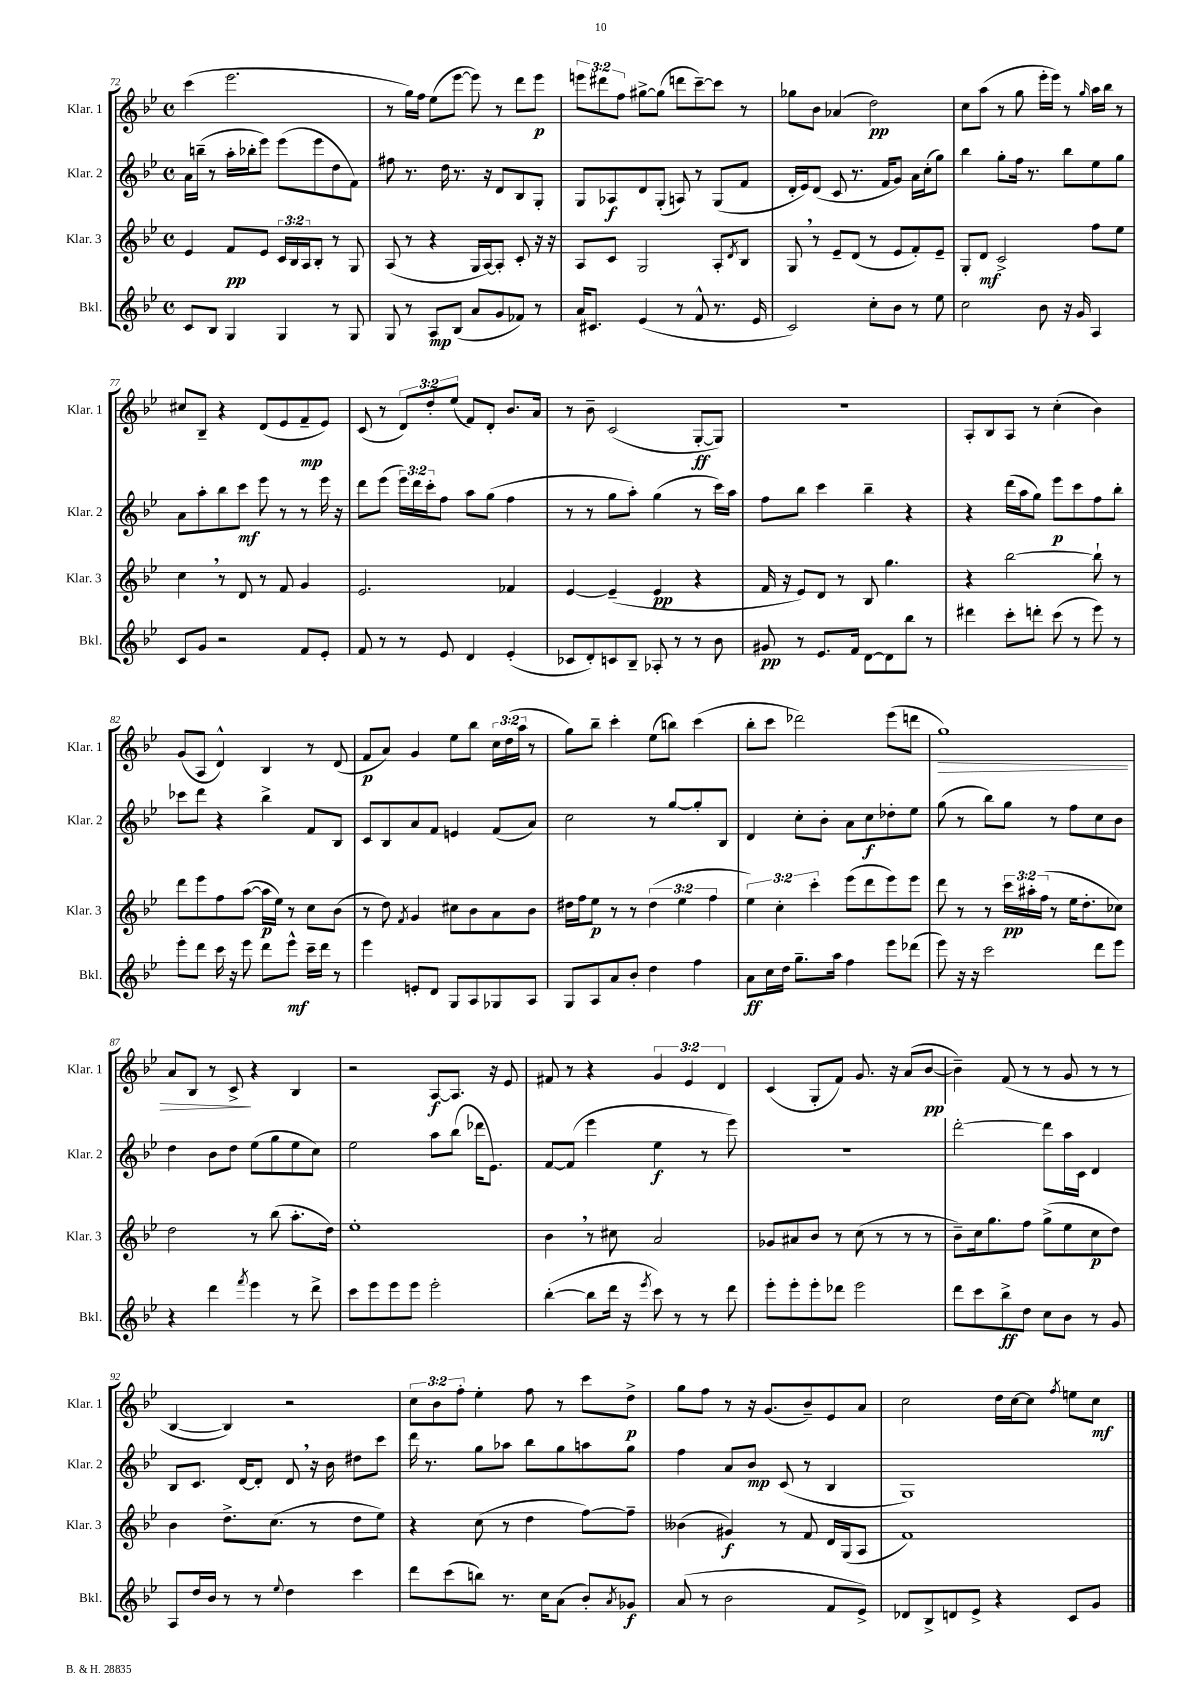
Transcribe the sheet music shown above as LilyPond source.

<<
\new StaffGroup <<
\new Staff = "s0" \with { instrumentName = "Klar. 1" shortInstrumentName = "Klar. 1" } {
    \clef treble \key bes \major \defaultTimeSignature \time 4/4 \override Staff.TupletNumber.text = #tuplet-number::calc-fraction-text
    c'''4( ees'''2. |
    r8 g''16) f''16 ees''8( ees'''8~ ees'''8) r8 d'''8 ees'''8\p |
    \tuplet 3/2 { e'''8 dis'''8 f''8 } gis''8~-> gis''8( d'''8 c'''8~--) c'''8 r8 |
    ges''8 bes'8 aes'4( d''2\pp) |
    c''8 a''8( r8 g''8 ees'''16-. ees'''16) r8 \grace { g''16 } a''16 bes''16 r8 |
    cis''8 bes8-- r4 d'8( ees'8 f'8--\mp ees'8) |
    c'8( r8 \tuplet 3/2 { d'8) d''8-. ees''8( } f'8) d'8-. bes'8. a'16 |
    r8 bes'8-- c'2( g8~-.\ff g8) |
    R1 |
    a8-. bes8 a8 r8 c''4-.( bes'4) |
    g'8( a8 d'4-^) bes4 r8 d'8( |
    f'8\p a'8) g'4 ees''8 bes''8 \tuplet 3/2 { c''16 d''16( a''16 } r8 |
    g''8) bes''8-- c'''4-. ees''8( b''8) c'''4( |
    bes''8-. c'''8 des'''2) ees'''8( d'''8 |
    g''1\>) |
    a'8 bes8 r8 c'8->\! r4 bes4 |
    r2 a8~\f a8. r16 ees'8 |
    fis'8 r8 r4 \tuplet 3/2 { g'4 ees'4 d'4 } |
    c'4( g8-. f'8) g'8. r16 a'8( bes'8~\pp |
    bes'4--) f'8( r8 r8 g'8 r8 r8 |
    bes4~ bes4) r2 |
    \tuplet 3/2 { c''8 bes'8 f''8-. } ees''4-. f''8 r8 c'''8 d''8->\p |
    g''8 f''8 r8 r16 g'8.( bes'8--) ees'8 a'8 |
    c''2 d''16 c''16~ c''8 \acciaccatura { f''8 } e''8 c''8\mf \bar "|." |
}
\new Staff = "s1" \with { instrumentName = "Klar. 2" shortInstrumentName = "Klar. 2" } {
    \clef treble \key bes \major \defaultTimeSignature \time 4/4 \override Staff.TupletNumber.text = #tuplet-number::calc-fraction-text
    a'16 b''16--( r8 a''16-. bes''16-. ees'''8) ees'''8( ees'''8 d''8 f'8) |
    fis''8 r8. d''16 r8. r16 d'8 bes8 g8-. |
    g8 aes8\f d'8 g8-.( a8) r8 g8( f'8 |
    d'16-. ees'16) d'8( c'8 r8. f'16 g'8) a'16 c''16-.( g''8) |
    bes''4 g''8-. f''16 r8. bes''8 ees''8 g''8 |
    a'8 a''8-. bes''8 c'''8\mf ees'''8 r8 r8 ees'''16 r16 |
    d'''8 ees'''8( \tuplet 3/2 { ees'''16) d'''16 c'''16-. } f''8 a''8 g''8( f''4 |
    r8 r8 g''8 a''8-.) g''4( r8 c'''16) a''16 |
    f''8 bes''8 c'''4 bes''4-- r4 |
    r4 d'''16( a''16 g''8) ees'''8\p c'''8 f''8 bes''8-. |
    ces'''8 d'''8 r4 bes''4-> f'8 bes8 |
    c'8 bes8 a'8 f'8 e'4 f'8( a'8) |
    c''2 r8 g''8~ g''8-. bes8 |
    d'4 c''8-. bes'8-. a'8 c''8\f des''8-. ees''8 |
    g''8( r8 bes''8) g''8 r8 f''8 c''8 bes'8 |
    d''4 bes'8 d''8 ees''8( g''8 ees''8 c''8) |
    ees''2 a''8 bes''8( des'''16 ees'8.) |
    f'8~ f'8( ees'''4 ees''4\f r8 ees'''8) |
    R1 |
    d'''2~-. d'''8 a''16 c'16 d'4 |
    bes8 c'8. d'16~ d'8-. d'8 \breathe r16 bes'16 dis''8 c'''8 |
    d'''16 r8. g''8 aes''8 bes''8 g''8 a''8 g''8 |
    f''4 a'8 bes'8\mp c'8( r8 bes4 |
    g1) \bar "|." |
}
\new Staff = "s2" \with { instrumentName = "Klar. 3" shortInstrumentName = "Klar. 3" } {
    \clef treble \key bes \major \defaultTimeSignature \time 4/4 \override Staff.TupletNumber.text = #tuplet-number::calc-fraction-text
    ees'4 f'8\pp ees'8 \tuplet 3/2 { c'16 bes16 a16 } bes8-. r8 g8 |
    a8( r8 r4 g16 a16~) a8-. c'8-. r16 r16 |
    a8 c'8 g2 a8-. \acciaccatura { d'8 } bes8 |
    g8 \breathe r8 ees'8-- d'8( r8 ees'8 f'8-.) ees'8-- |
    g8-. d'8\mf c'2-> f''8 ees''8 |
    c''4 \breathe r8 d'8 r8 f'8 g'4 |
    ees'2. fes'4 |
    ees'4~ ees'4--( ees'4\pp r4 |
    f'16 r16 ees'8) d'8 r8 bes8 g''4. |
    r4 bes''2~ bes''8-! r8 |
    d'''8 ees'''8 f''8 a''8~( a''16\p ees''16) r8 c''8 bes'8( |
    r8 d''8) \acciaccatura { f'8 } g'4 cis''8 bes'8 a'8 bes'8 |
    dis''16 f''16 ees''8\p r8 r8 \tuplet 3/2 { dis''4( ees''4 f''4 } |
    \tuplet 3/2 { ees''4) c''4-. c'''4-. } ees'''8( d'''8 ees'''8) ees'''8 |
    d'''8 r8 r8 \tuplet 3/2 { c'''16\pp ais''16-. f''16( } r8 ees''16 d''8.-. ces''8) |
    d''2 r8 bes''8( a''8.-. d''16) |
    ees''1-. |
    bes'4 \breathe r8 cis''8 a'2 |
    ges'8 ais'8 bes'8 r8 c''8( r8 r8 r8 |
    bes'8--) c''16 g''8. f''8 g''8->( ees''8 c''8\p d''8) |
    bes'4 d''8.-> c''8.( r8 d''8 ees''8) |
    r4 c''8( r8 d''4 f''8~) f''8-- |
    beses'4( gis'4\f) r8 f'8 d'16 g16( a8 |
    f'1) \bar "|." |
}
\new Staff = "s3" \with { instrumentName = "Bkl." shortInstrumentName = "Bkl." } {
    \clef treble \key bes \major \defaultTimeSignature \time 4/4
    c'8 bes8 g4 g4 r8 g8 |
    g8 r8 a8\mp bes8( a'8 g'8 fes'8) r8 |
    a'16 cis'8. ees'4( r8 f'8-^ r8. ees'16 |
    c'2) c''8-. bes'8 r8 ees''8 |
    c''2 bes'8 r16 g'16 a4 |
    c'8 g'8 r2 f'8 ees'8-. |
    f'8 r8 r8 ees'8 d'4 ees'4-.( |
    ces'8 d'8-.) c'8 bes8-- aes8-. r8 r8 bes'8 |
    gis'8\pp r8 ees'8. f'16 d'8~ d'8 bes''8 r8 |
    dis'''4 c'''8-. d'''8-. c'''8( r8 ees'''8) r8 |
    ees'''8-. d'''8 c'''16 r16 ees'''8 d'''8 ees'''8-^\mf c'''16-- d'''16 r8 |
    ees'''4 e'8-. d'8 g8 a8 ges8 a8 |
    g8 a8 a'8 bes'8-. d''4 f''4 |
    a'8\ff c''16 d''16 g''8.-- a''16 f''4 ees'''8 des'''8( |
    ees'''8) r16 r16 c'''2 d'''8 ees'''8 |
    r4 d'''4 \acciaccatura { f'''8 } ees'''4 r8 d'''8-> |
    c'''8 ees'''8 ees'''8 ees'''8 ees'''2-. |
    bes''4~-.( bes''8 d'''16 r16 \acciaccatura { ees'''8 } c'''8) r8 r8 d'''8 |
    ees'''8-. ees'''8-. ees'''8-. des'''8 ees'''2 |
    d'''8 c'''8 bes''8->\ff d''8 c''8 bes'8 r8 g'8 |
    a8 d''16 bes'16 r8 r8 \appoggiatura { ees''8 } d''4 c'''4 |
    d'''8 c'''8( b''8) r8. c''16 a'8( bes'8-.) \acciaccatura { a'8 } ges'8\f |
    a'8( r8 bes'2 f'8 ees'8->) |
    des'8 bes8-> d'8 ees'8-> r4 c'8 g'8 \bar "|." |
}
>>
>>
\layout { \context { \Score currentBarNumber = #72 } }
